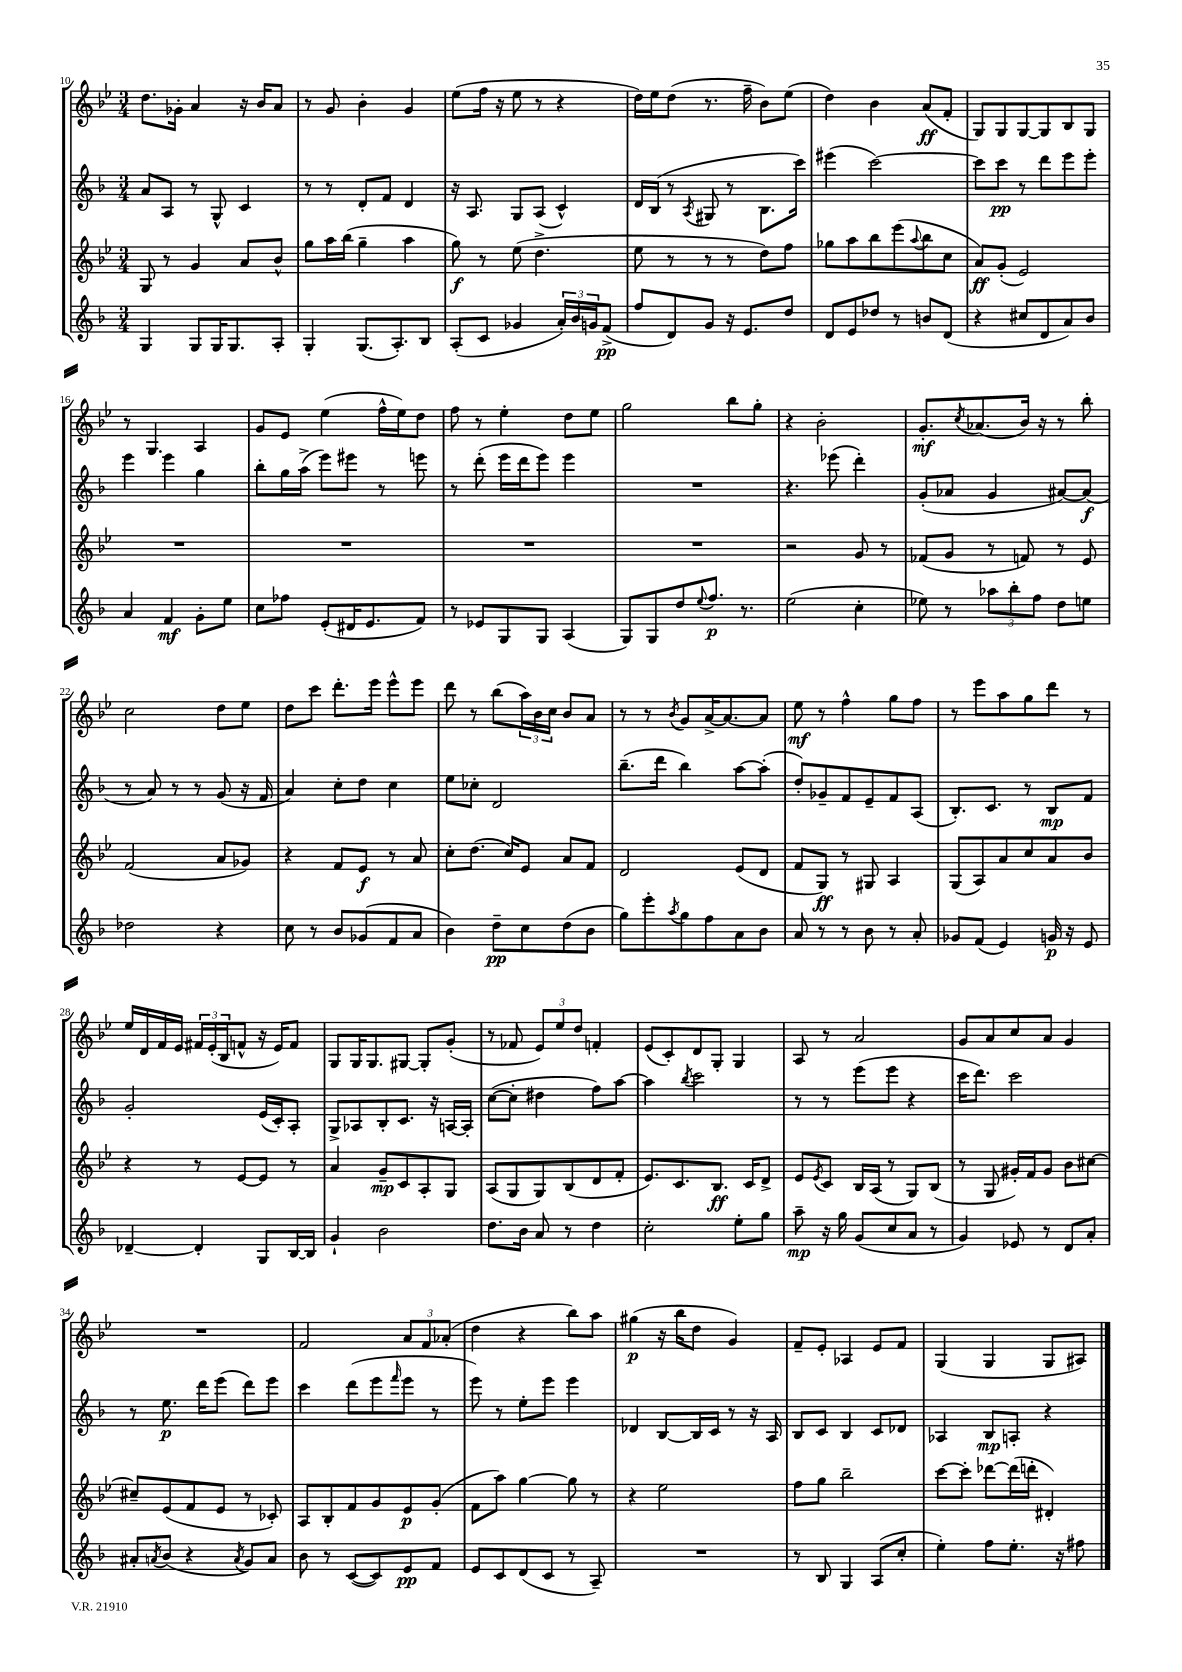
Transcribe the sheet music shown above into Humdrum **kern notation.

**kern	**kern	**kern	**kern
*staff4	*staff3	*staff2	*staff1
*clefG2	*clefG2	*clefG2	*clefG2
*k[b-]	*k[b-e-]	*k[b-]	*k[b-e-]
*M3/4	*M3/4	*M3/4	*M3/4
4G	8G	8a	8.dd
.	8r	8A	.
.	.	.	16g-'
8G	4g	8r	4a
16G	.	8G^^	.
8.G	.	.	.
.	8a	4c	16r
.	.	.	16b-
8A'	8b-^^	.	8a
=	=	=	=
4G'	8gg	8r	8r
.	16aa	8r	8g
.	(16bb-	.	.
(8.G	4gg~	8d'	4b-'
.	.	8f	.
8.A')	.	.	.
.	4aa	4d	4g
8B-	.	.	.
=	=	=	=
(8A'	8gg)	16r	(8ee-
.	.	8.A	.
8c	8r	.	16ff
.	.	.	16r
4g-	(8ee-	8G	8ee-
.	4.dd^	(8A	8r
24a')	.	4c^^)	4r
24b-	.	.	.
24g	.	.	.
(8f^	.	.	.
=	=	=	=
8ff	8ee-	16d	16dd)
.	.	(16B-	16ee-
8d)	8r	8r	(8dd
.	.	8qA	.
8g	8r	8G#	8.r
16r	8r	8r	.
8.e	.	.	16ff~
.	8dd)	8.B-	8b-)
8dd	8ff	.	(8ee-
.	.	16ccc)	.
=	=	=	=
8d	8gg-	(4eee#	4dd)
8e	8aa	.	.
8dd-	8bb-	[2ccc)	4b-
8r	(8eee-	.	.
.	8qqaa	.	.
8b	8bb-	.	(8a
(8d	8cc	.	8f'
=	=	=	=
4r	8a)	8ccc]	8G)
.	(8g'	8ccc	8G
8cc#	2e-)	8r	[8G
8d	.	8ddd	8G]
8a)	.	8eee	8B-
8b-	.	8eee'	8G
=	=	=	=
4a	2.r	4eee	8r
.	.	.	4.G
4f	.	4eee	.
8g'	.	4gg	4A
8ee	.	.	.
=	=	=	=
8cc	2.r	8bb-'	8g
8ff-	.	16gg	8e-
.	.	(16aa^	.
(8e'	.	8eee)	(4ee-
16d#	.	8eee#	.
8.e	.	.	.
.	.	8r	16ff^^
.	.	.	16ee-)
8f)	.	8eee	8dd
=	=	=	=
8r	2.r	8r	8ff
8e-	.	(8ddd'	8r
8G	.	16eee	4ee-'
.	.	16ddd	.
8G	.	8eee)	.
(4A	.	4eee	8dd
.	.	.	8ee-
=	=	=	=
8G)	2.r	2.r	2gg
8G	.	.	.
8dd	.	.	.
8qqee	.	.	.
8.ff	.	.	.
.	.	.	8bb-
8.r	.	.	.
.	.	.	8gg'
=	=	=	=
(2ee	2r	4.r	4r
.	.	.	2b-'
.	.	(8eee-	.
4cc'	8g	4ddd')	.
.	8r	.	.
=	=	=	=
8ee-)	(8f-	(8g'	8.g'
8r	8g	8a-	.
.	.	.	8qcc
.	.	.	(8.a-
12aa-	8r	4g	.
12bb-'	.	.	.
.	8f)	.	16b-)
12ff	.	.	.
.	.	.	16r
8dd	8r	[8a#)	8r
8ee	8e-	(8a#]	8bb-'
=	=	=	=
2dd-	(2f	8r	2cc
.	.	8a)	.
.	.	8r	.
.	.	8r	.
4r	8a	(8g	8dd
.	8g-)	16r	8ee-
.	.	16f	.
=	=	=	=
8cc	4r	4a)	8dd
8r	.	.	8ccc
8b-	8f	8cc'	8.ddd'
(8g-	8e-	8dd	.
.	.	.	16eee-
8f	8r	4cc	8eee-^^
8a	8a	.	8eee-
=	=	=	=
4b-)	8cc'	8ee	8ddd
.	(8.dd	8cc-'	8r
8dd~	.	2d	(8bb-
.	16cc)	.	.
8cc	8e-	.	24aa)
.	.	.	24b-
.	.	.	24cc
(8dd	8a	.	8b-
8b-	8f	.	8a
=	=	=	=
8gg)	2d	(8.bb-~	8r
8eee'	.	.	8r
.	.	16ddd	.
8qaa	.	.	8qb-
8gg	.	4bb-)	8g
8ff	.	.	[16a^
.	.	.	8.a_
8a	(8e-	[8aa	.
8b-	8d	(8aa']	8a]
=	=	=	=
8a	8f	8dd')	8ee-
8r	8G)	8g-~	8r
8r	8r	8f	4ff^^
8b-	8G#	8e~	.
8r	4A	8f	8gg
8a'	.	(8A	8ff
=	=	=	=
8g-	(8G	8.B-')	8r
(8f	8A)	.	8eee-
.	.	8.c	.
4e)	8a	.	8aa
.	8cc	8r	8gg
16g	8a	8B-	8ddd
16r	.	.	.
8e	8b-	8f	8r
=	=	=	=
[4d-~	4r	2g'	16ee-
.	.	.	16d
.	.	.	16f
.	.	.	16e-
4d-']	8r	.	24f#
.	.	.	(24e-'
.	.	.	24B-
.	[8e-	.	8f^^
8G	8e-]	(16e	16r
.	.	16c')	16e-)
[16B-	8r	8A'	8f
16B-]	.	.	.
=	=	=	=
4g`	4a	8G^	8G
.	.	8A-	16G
.	.	.	8.G
2b-	8g~	8B-'	.
.	8c	8.c	[8G#
.	8A'	.	8G#']
.	.	16r	.
.	8G	[16A	(8g'
.	.	16A']	.
=	=	=	=
8.dd	(8A	([8cc	8r
.	8G	8cc']	8f-
16b-	.	.	.
8a	8G)	4dd#	12e-)
.	.	.	12ee-
8r	(8B-	.	.
.	.	.	12dd
4dd	8d	8ff)	4f'
.	8f'	[8aa	.
=	=	=	=
2cc'	8.e-)	4aa]	(8e-
.	.	.	8c')
.	8.c	.	.
.	.	8qbb-	.
.	.	2ccc	8d
.	8.B-	.	8G'
8ee'	.	.	4G
.	16c	.	.
8gg	8d^	.	.
=	=	=	=
8aa~	8e-	8r	8A
.	8qe-	.	.
16r	8c	8r	8r
16gg	.	.	.
(8g	16B-	(8eee	2a
.	(16A	.	.
8cc	8r	8eee	.
8a	8G)	4r	.
8r	(8B-	.	.
=	=	=	=
4g)	8r	16ccc	8g
.	.	8.ddd)	.
.	8G	.	8a
8e-	16g#')	2ccc	8cc
.	16f	.	.
8r	8g#	.	8a
8d	8b-	.	4g
8a'	[8cc#	.	.
=	=	=	=
8a#'	8cc#~]	8r	2.r
8qa	.	.	.
(8b-	(8e-	8.ee	.
4r	8f	.	.
.	.	16ddd	.
.	8e-	(8eee	.
8qa	.	.	.
8g)	8r	8ddd)	.
8a	8c-')	8eee	.
=	=	=	=
8b-	8A	4ccc	2f
8r	8B-'	.	.
([8c	8f	(8ddd	.
8c])	8g	8eee	.
.	.	16qqfff	.
8e	8e-	8eee	12a
.	.	.	12f
8f	(8g'	8r	.
.	.	.	(12a-'
=	=	=	=
8e	8f	8eee)	4dd
8c	8aa)	8r	.
(8d	[4gg	8ee'	4r
8c	.	8eee	.
8r	8gg]	4eee	8bb-)
8A~)	8r	.	8aa
=	=	=	=
2.r	4r	4d-	(4gg#
.	2ee-	[8B-	16r
.	.	.	16bb-
.	.	16B-]	8dd
.	.	16c	.
.	.	8r	4g)
.	.	16r	.
.	.	16A	.
=	=	=	=
8r	8ff	8B-	8f~
8B-	8gg	8c	8e-'
4G	2bb-~	4B-	4A-
(8A	.	8c	8e-
8cc'	.	8d-	8f
=	=	=	=
4ee')	[8ccc	4A-	(4G
.	8ccc']	.	.
8ff	[8ddd-	8B-	4G
8.ee'	(16ddd-]	8A'	.
.	16ddd'	.	.
.	4d#')	4r	8G
16r	.	.	.
8ff#	.	.	8A#)
==	==	==	==
*-	*-	*-	*-
